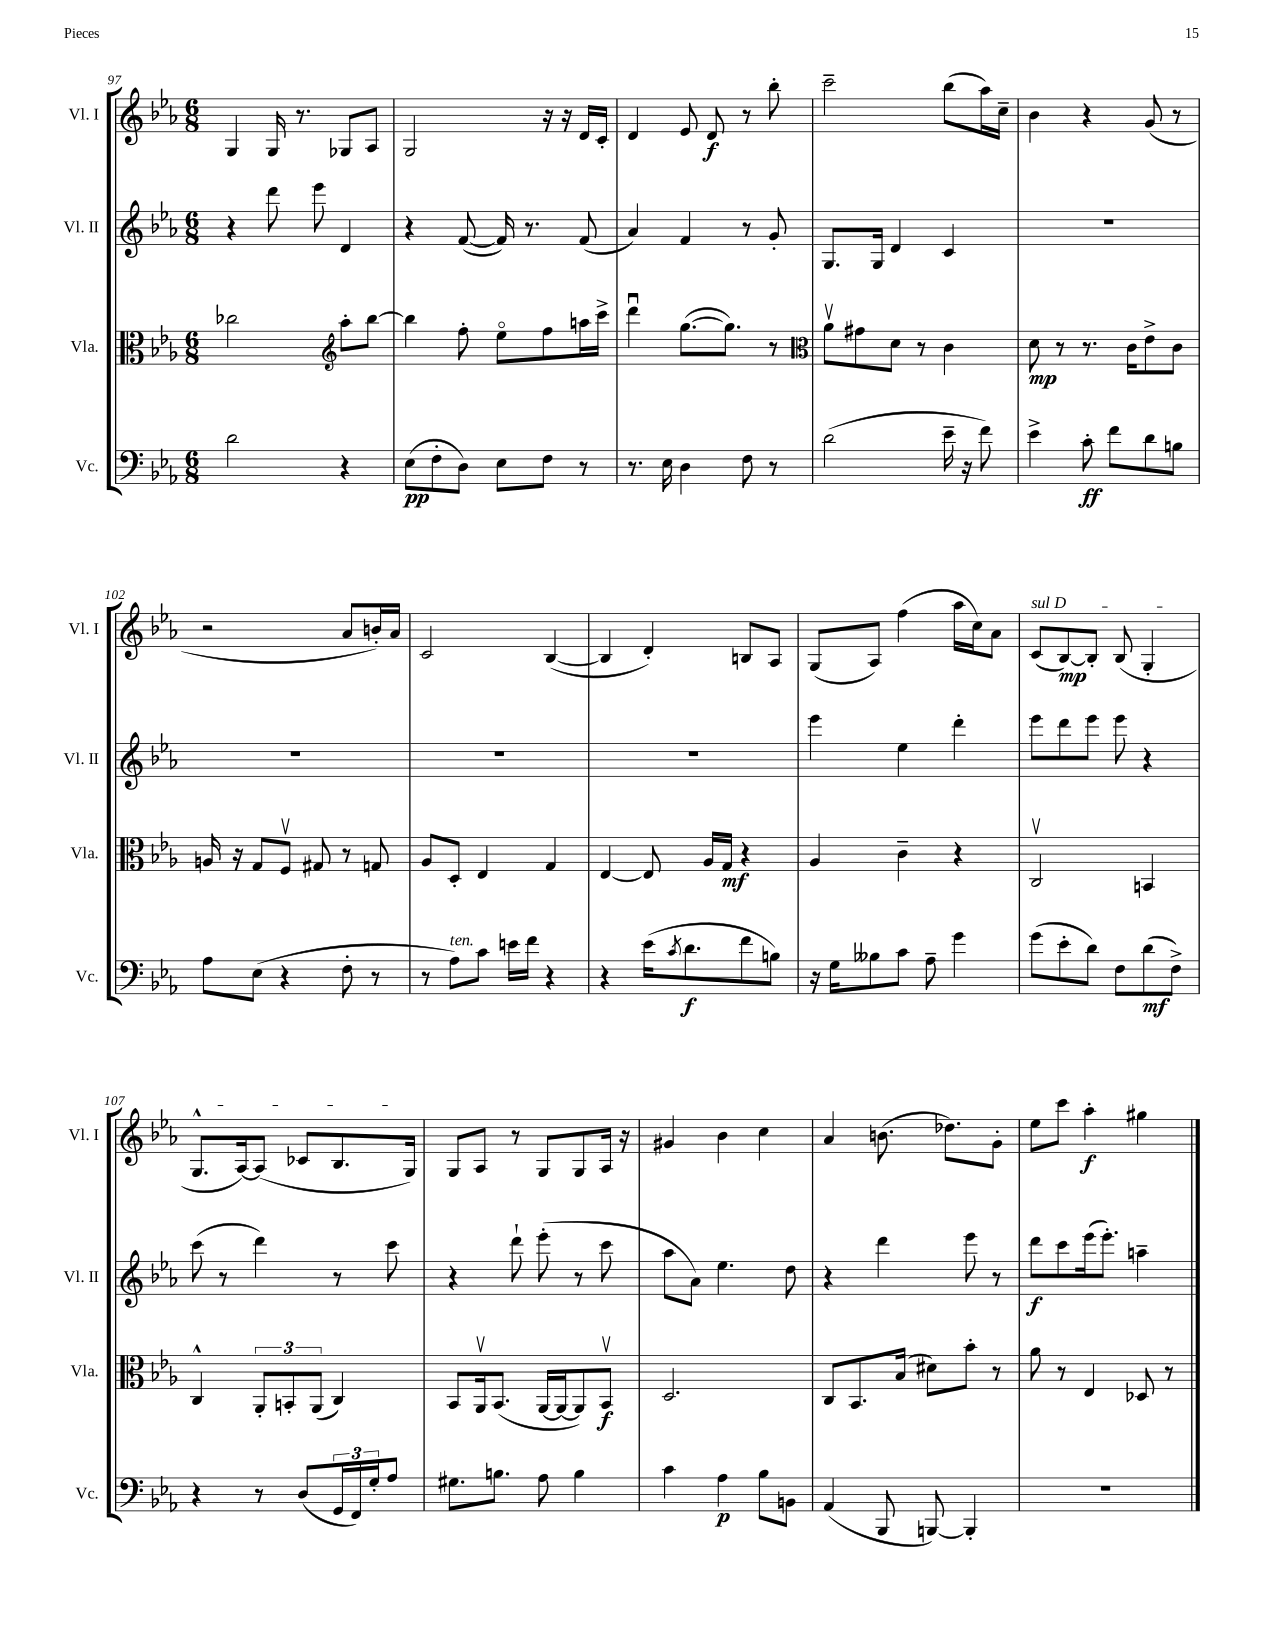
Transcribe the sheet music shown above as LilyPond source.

<<
\new StaffGroup <<
\new Staff = "s0" \with { instrumentName = "Vl. I" shortInstrumentName = "Vl. I" } {
    \clef treble \key ees \major \numericTimeSignature \time 6/8
    g4 g16 r8. ges8 aes8 |
    g2 r16 r16 d'16 c'16-. |
    d'4 ees'8 d'8\f r8 bes''8-. |
    c'''2-- bes''8( aes''16) c''16-- |
    bes'4 r4 g'8( r8 |
    r2 aes'8 b'16-.) aes'16 |
    c'2 bes4~( |
    bes4 d'4-.) b8 aes8 |
    g8( aes8) f''4( aes''16 c''16) aes'8 |
    \once \override TextSpanner.bound-details.left.text = \markup { \italic "sul D" } c'8\startTextSpan( bes8~\mp) bes8-. bes8( g4-. |
    g8.-^ aes16~) aes8( ces'8 bes8. g16\stopTextSpan) |
    g8 aes8 r8 g8 g8 aes16 r16 |
    gis'4 bes'4 c''4 |
    aes'4 b'8.( des''8.) g'8-. |
    ees''8 c'''8 aes''4-.\f gis''4 \bar "|." |
}
\new Staff = "s1" \with { instrumentName = "Vl. II" shortInstrumentName = "Vl. II" } {
    \clef treble \key ees \major \numericTimeSignature \time 6/8
    r4 d'''8 ees'''8 d'4 |
    r4 f'8~( f'16) r8. f'8( |
    aes'4) f'4 r8 g'8-. |
    g8. g16 d'4 c'4 |
    R2. |
    R2. |
    R2. |
    R2. |
    ees'''4 ees''4 d'''4-. |
    ees'''8 d'''8 ees'''8 ees'''8 r4 |
    c'''8( r8 d'''4) r8 c'''8 |
    r4 d'''8-! ees'''8-.( r8 c'''8 |
    aes''8 aes'8) ees''4. d''8 |
    r4 d'''4 ees'''8 r8 |
    d'''8\f c'''8 ees'''16( ees'''8.-.) a''4-- \bar "|." |
}
\new Staff = "s2" \with { instrumentName = "Vla." shortInstrumentName = "Vla." } {
    \clef alto \key ees \major \numericTimeSignature \time 6/8
    ces''2 \clef treble aes''8-. bes''8~ |
    bes''4 f''8-. ees''8\flageolet f''8 a''16 c'''16-> |
    d'''4\downbow g''8.~( g''8.) r8 |
    \clef alto aes'8\upbow gis'8 d'8 r8 c'4 |
    d'8\mp r8 r8. c'16 ees'8-> c'8 |
    a16 r16 g8 f8\upbow gis8 r8 g8 |
    aes8 d8-. ees4 g4 |
    ees4~ ees8 aes16 g16\mf r4 |
    aes4 c'4-- r4 |
    c2\upbow b,4 |
    c4-^ \tuplet 3/2 { aes,8-. b,8-. aes,8( } c4) |
    bes,8 aes,16\upbow bes,8.( aes,16~ aes,16~ aes,8) bes,8\upbow\f |
    d2. |
    c8 bes,8. bes16( dis'8) bes'8-. r8 |
    aes'8 r8 ees4 des8 r8 \bar "|." |
}
\new Staff = "s3" \with { instrumentName = "Vc." shortInstrumentName = "Vc." } {
    \clef bass \key ees \major \numericTimeSignature \time 6/8
    d'2 r4 |
    ees8\pp( f8-. d8) ees8 f8 r8 |
    r8. ees16 d4 f8 r8 |
    d'2( ees'16-- r16 f'8) |
    ees'4-> c'8-.\ff f'8 d'8 b8 |
    aes8 ees8( r4 f8-. r8 |
    r8 aes8^\markup { \italic "ten." }) c'8 e'16 f'16 r4 |
    r4 ees'16( \acciaccatura { c'8 } d'8.\f f'8 b8) |
    r16 g16 beses8 c'8 aes8-- g'4 |
    g'8( ees'8-. d'8) f8 d'8\mf( f8->) |
    r4 r8 d8( \tuplet 3/2 { g,16 f,16) g16-. } aes8 |
    gis8. b8. aes8 b4 |
    c'4 aes4\p bes8 b,8 |
    aes,4( bes,,8 b,,8~) b,,4-. |
    R2. \bar "|." |
}
>>
>>
\layout { \context { \Score currentBarNumber = #97 } }
